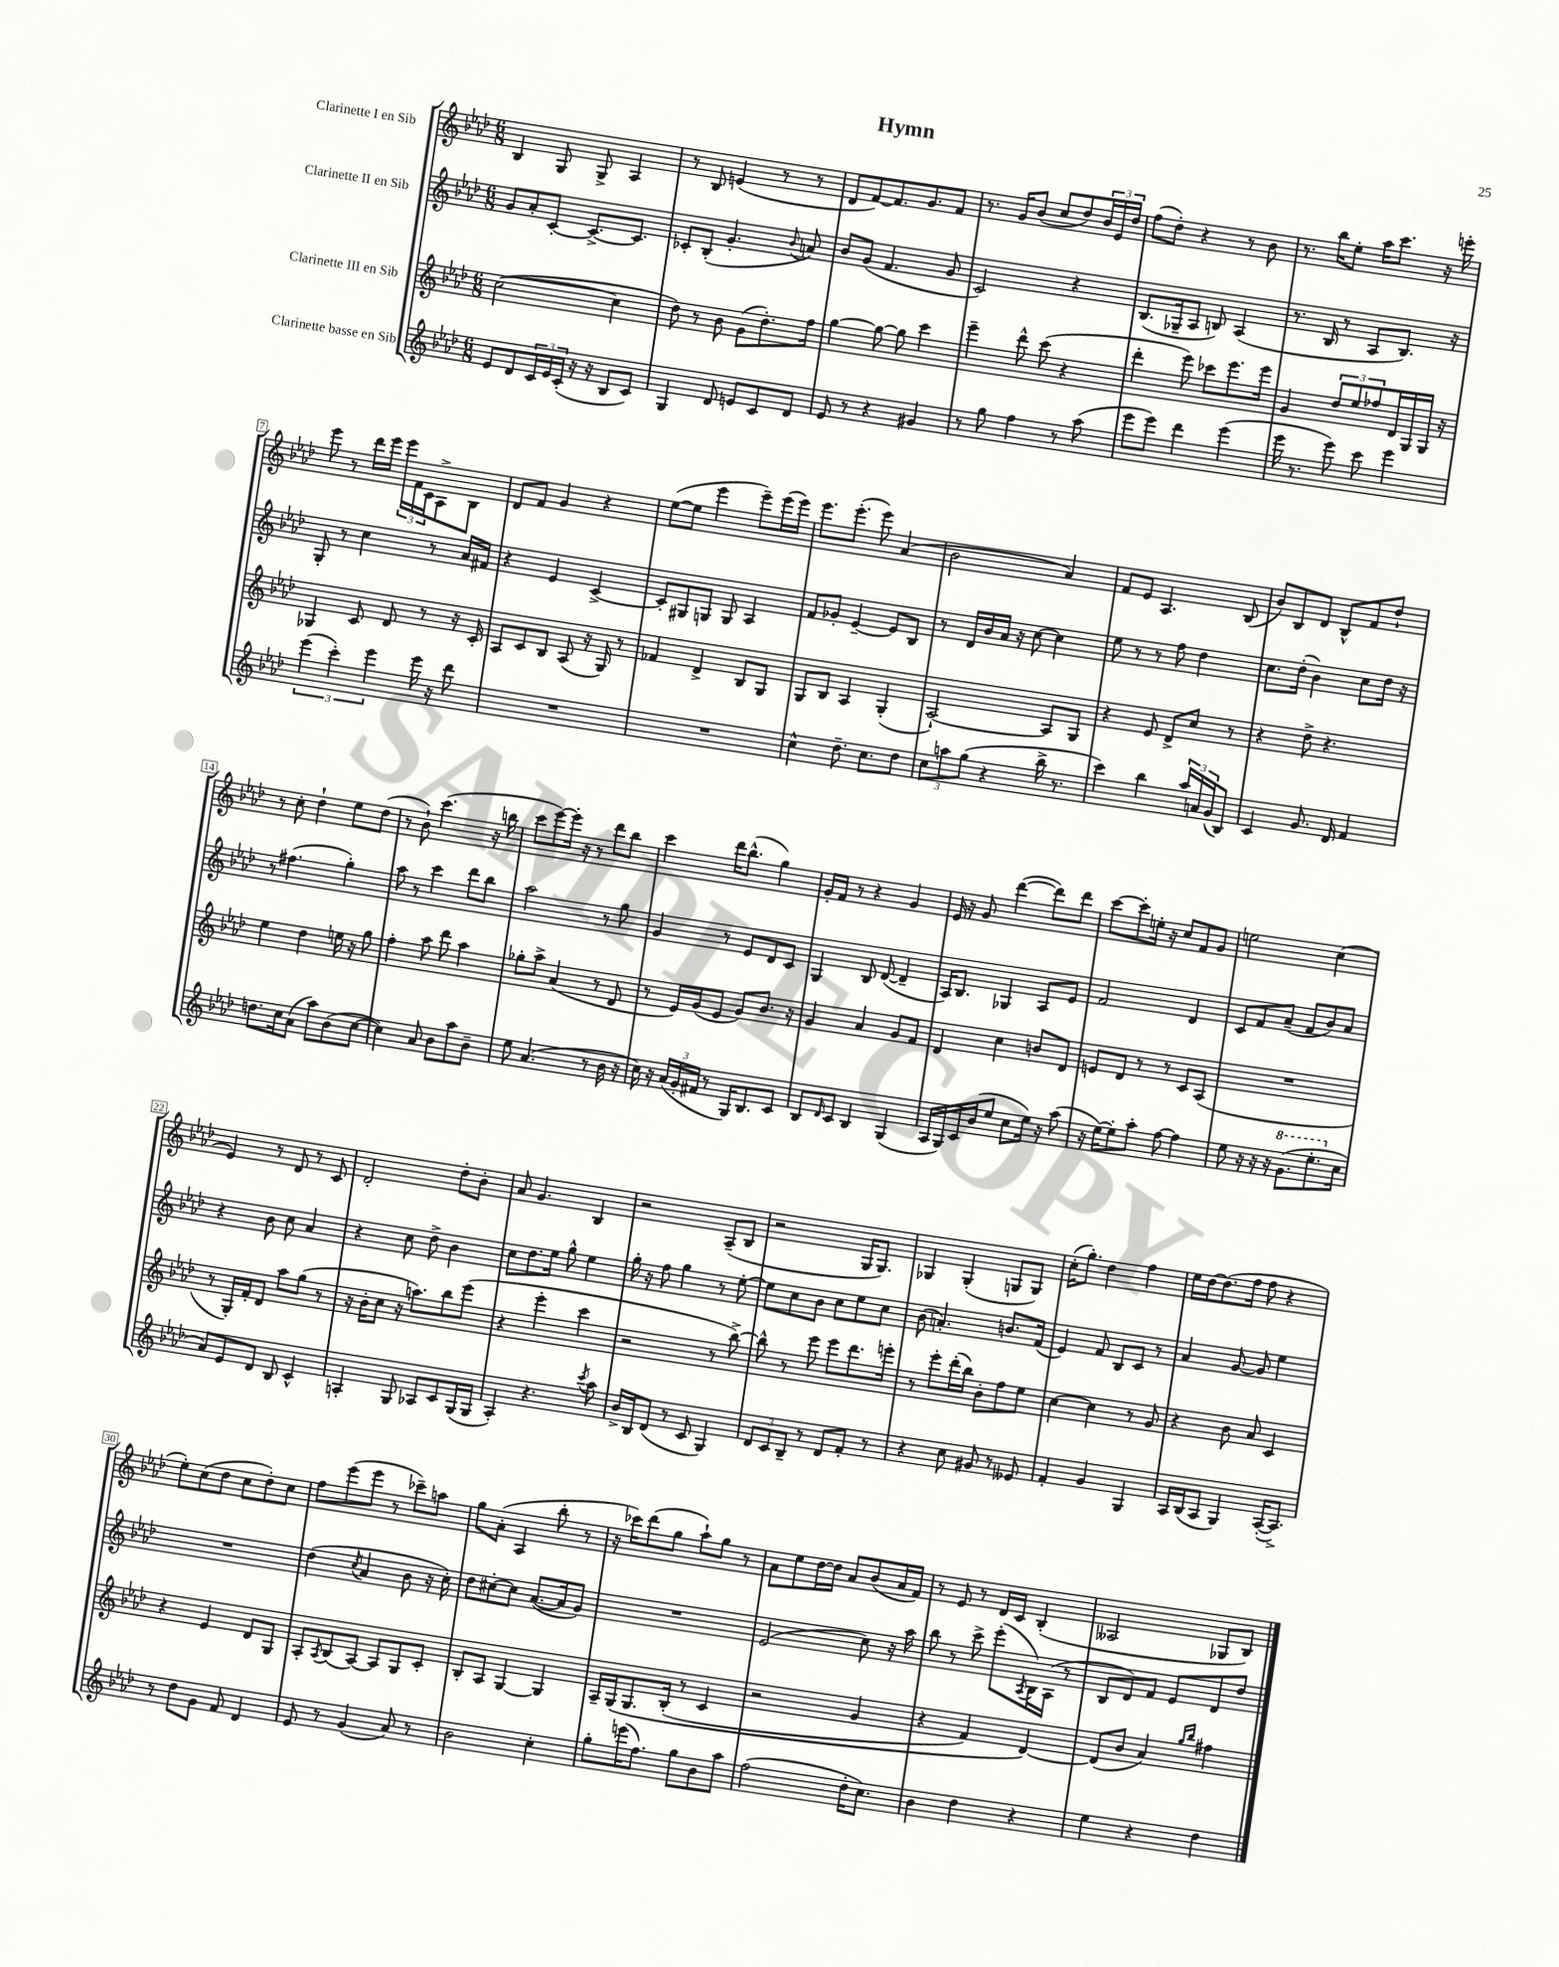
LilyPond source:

\header { title = "Hymn" }
<<
\new StaffGroup <<
\new Staff = "s0" \with { instrumentName = "Clarinette I en Sib" } {
    \clef treble \key aes \major \numericTimeSignature \time 6/8
    bes4 g8 g8-> aes4 |
    r8 bes8 e'4( r8 r8 |
    des'8 f'8~) f'8. g'8. f'8 |
    r8. g'16 bes'8( c''8 des''8) \tuplet 3/2 { bes'16 ees'16 des''16 } |
    f''8( des''8-.) r4 r8 bes'8 |
    r8. bes''16 ees''8-. aes''16 c'''8. r16 e'''16-. |
    ees'''8 r8 des'''16 ees'''16 \tuplet 3/2 { ees'''16 f'16 c'16 } aes8-> bes8 |
    des'8 f'8 g'4 r4 |
    ees''8~( ees''8 ees'''4 ees'''8--) ees'''16( ees'''16) |
    ees'''8. ees'''8.-.( ees'''8) aes'4( |
    bes'2 aes'4) |
    f'8 ees'8 aes4. bes8( |
    bes'8) bes8 des'8 bes8-^ f'8 des''8-! |
    r8 c''8-. des''4-! ees''8 des''8( |
    r8 bes'8-!) c'''4.( r16 b''16 |
    c'''8 ees'''8~) ees'''16-. r16 r8 des'''8 bes''8 |
    c'''4 des'''16 bes''8.-^( g''4) |
    g'16-. f'16 r8 r4 g'4 |
    ees'16 r16 g'8 des'''4~( des'''8) des'''8 |
    c'''8~ c'''8-. e''16-. r16 c''8 f'8 g'8 |
    e''2 c''4( |
    ees'4) r8 des'8 r8 c'8 |
    des'2-. des''8-. bes'8-. |
    aes'8 g'4. bes4 |
    r2 aes8--( bes8 |
    r2 g16 g8.) |
    ges4 ges4-.( g8 g8) |
    c''16-.( g''8.-.) des''4 f''4 |
    ees''16 des''16~ des''8.( f''16 f''8 r4 |
    ees''8-.) c''8( des''8 c''8 des''8-.) c''8 |
    f''8 ees'''8( ees'''8 r8 ces'''8--) a''8 |
    g''8 aes'8-.( aes4 bes''8-. r8 |
    r16 ces'''16) des'''8( g''8 aes''8-!) g''8 r8 |
    aes'8 ees''8 des''16~ des''16 aes'8 bes'8( aes'16 f'16) |
    r8 ees'8 r8 des'16 c'16 bes4-.( |
    aeses2 ges8 bes8) \bar "|." |
}
\new Staff = "s1" \with { instrumentName = "Clarinette II en Sib" } {
    \clef treble \key aes \major \numericTimeSignature \time 6/8
    g'8 aes'8-. c'8~-. c'8.~-> c'8. |
    ces'8-. bes8-.( g'4.-. \appoggiatura { bes'8 } a'8) |
    bes'8 g'8( f'4. g'8 |
    c'2) r4 |
    bes8.( ges16-- aes8 b8) aes4( |
    r8. bes16 r8 aes8 bes8.) r16 |
    g8-. r8 c''4 r8 aes'16 fis'16 |
    r4 ees'4 c'4~-> |
    c'8-. gis8 g8 g8 aes4 |
    f'8 ges'8-. ees'4~-- ees'8 bes8 |
    r8 des'16 bes'16 aes'16 r16 c''8~ c''4 |
    ees''8 r8 r8 f''8 des''4 |
    c''8. des''16-.( bes'4) c''8 des''16 r16 |
    r8 fis''4.( g''4-.) |
    aes''8 r8 c'''4 des'''8 bes''8 |
    aes''2 r8 g''8 |
    g'4 r8 ees'8 des'8 c'8 |
    g4 bes8 des'8~( des'4-- |
    aes16) bes8. ges4 aes8 ees'8 |
    f'2 des'4 |
    c'8 f'8 aes'8--( f'8 bes'8) aes'8 |
    r4 bes'8 c''8 aes'4 |
    r4 c''8 des''8-> bes'4 |
    c''8 des''8. ees''16 g''8-^ ees''4 |
    g''16-. r16 f''8 g''4 r8 ees''8~-. |
    ees''8 c''8 bes'8 c''8 ees''8 c''8 |
    bes'8( a'4.-.) b'8. f'16( |
    ees'4) f'8 bes8 c'8 r8 |
    aes'4 g'8~ g'8 ees''4 |
    R2. |
    des''4( \acciaccatura { c''8 } aes'4 bes'8 r16 c''16-.) |
    des''8 cis''8~-. cis''8 aes'8.~( aes'16 g'8) |
    R2. |
    ees'2( c''8) r16 aes''16 |
    bes''8 r8 c'''8-> ees'''8-.( \acciaccatura { aes8 } bes16) aes16( r8 |
    bes8 des'8) f'8 ees'8 des'8 des''8 \bar "|." |
}
\new Staff = "s2" \with { instrumentName = "Clarinette III en Sib" } {
    \clef treble \key aes \major \numericTimeSignature \time 6/8
    c''2~( c''4 |
    des''8) r8 bes'8 g'8( des''8.-.) f''16 |
    g''4~ g''8~ g''8 c'''4 |
    ees'''4-- des'''8-^ c'''8( r4 |
    des'''4-. ees'''8) ces'''8 ees'''8. ees'''16 |
    g'4 \tuplet 3/2 { des''8 ees''8 fes''8 } des'16 g16 g16 r16 |
    ges4 c'8 des'8 r8 r16 c'16-. |
    aes8 c'8 bes8 aes8( r16 g16) r8 |
    fes'4 des'4-> bes8 g8 |
    g8 bes8 aes4 g4-.( |
    aes2~-!) aes8 g8 |
    r4 ees'8 des'8-> c''8 r8 |
    r4 des''8-> r4. |
    ees''4 des''4 e''16 r16 g''8 |
    f''4-. aes''8 des'''8 aes''4 |
    ges''8-. aes''8-> aes'4( r8 des'8 |
    r8 ees'16) g'16( ees'8 g'8) bes'8. r16 |
    g'4 aes'4 g'8 f'8 |
    des'4 c''4 b'8 des'8 |
    e'8 des'8 r8 r8 c'8 aes8( |
    R2. |
    r8 g16-.) f'16-. des'8 aes''8 g''8( r8 |
    r16 bes'16-. c''8 r16 a''8.) bes''8 ees'''8( |
    r4 ees'''4-. c'''4 |
    r2 r8 bes''8~->) |
    bes''8-^ r8 ees'''8 ees'''8 des'''8. e'''16-. |
    r8 ees'''8-. des'''16-.( bes''16) bes'8-. f''8 ees''8 |
    c''4~ c''4 r8 g'8 |
    r4 bes'8 aes'8 c'4 |
    r4 ees'4 des'8 g8 |
    aes8-. \acciaccatura { aes8 } bes8( aes8~) aes8 g8 c'8-. |
    bes8-. aes8 g4~ g4 |
    aes16-- g16\( g8. bes16-.( r8 c'4 |
    r2 g'4 |
    r4 f'4) des'4~\) |
    des'8( bes'8 aes'4) \grace { g''16 bes''16 } fis''4 \bar "|." |
}
\new Staff = "s3" \with { instrumentName = "Clarinette basse en Sib" } {
    \clef treble \key aes \major \numericTimeSignature \time 6/8
    ees'8 des'8 \tuplet 3/2 { c'16 ees'16 c'16-.( } r16 r16 bes8 c'8) |
    g4 des'8 e'8 c'8 des'8 |
    ees'8 r8 r4 gis'4 |
    r8 g''8 f''4 r8 aes''8( |
    ees'''8 ees'''8) des'''4 ees'''4( |
    ees'''16 r8. ees'''8) c'''8 ees'''4 |
    \tuplet 3/2 { ees'''4( c'''4-.) ees'''4 } ees'''16 r16 des'''8 |
    R2. |
    R2. |
    c''4-^ des''8.-- c''8. des''8 |
    \tuplet 3/2 { c''8 a''8 g''8( } r4 bes''16-> r8. |
    c'''4) bes''4 \tuplet 3/2 { aes''16 a'16 g'16( } bes8) |
    c'4 g'8. des'16 f'4 |
    d''8. c''16 aes'8( aes''8) bes'8( c''8~ |
    c''4) aes'8 bes'8 aes''8 bes'8-- |
    ees''8 aes'4.( r8 bes'16 r16 |
    c''16) r16 \tuplet 3/2 { aes'16( g'16-. fis'16 } r8 g16) bes8. c'8 |
    bes8 \grace { des'16 } c'8 bes4 g4( |
    aes16 g16) c'16 bes'16( ees''8 c''8 ees''16) r16 aes''8( |
    r16 ees''16~) ees''8-. aes''8-. f''8~ f''4 |
    ees''8 r16 r16 r16 \ottava #1 g''8.( ees'''8.-. \ottava #0 c''16 |
    aes'8) ees'8 des'8 bes8 c'4-^ |
    a4-. g8 aes8 c'8 g16( g16 |
    aes4-.) r4. \acciaccatura { c'''8 } aes''8 |
    bes'16-> bes16 des'8( r8 c'8 g4) |
    \tuplet 3/2 { des'8 c'8 bes8-- } r8 des'8 f'8-. r8 |
    r4 c''8 gis'8 r8 eeses'8 |
    f'4-. g'4 g4 |
    aes16 bes16( aes8 g4) aes16~-.( aes8.->) |
    r8 des''8 g'8 f'8 des'4 |
    ees'8 r8 g'4( aes'8) r8 |
    bes'2 c''4-. |
    g''8-. e'''16( f''8.) g''8 bes'8 aes''8 |
    f''2( des''16-. c''8.) |
    bes'4 des''4 r4 |
    ees''4 r4 des''4 \bar "|." |
}
>>
>>
\layout { \context { \Score \override BarNumber.stencil = #(make-stencil-boxer 0.1 0.3 ly:text-interface::print) } }
